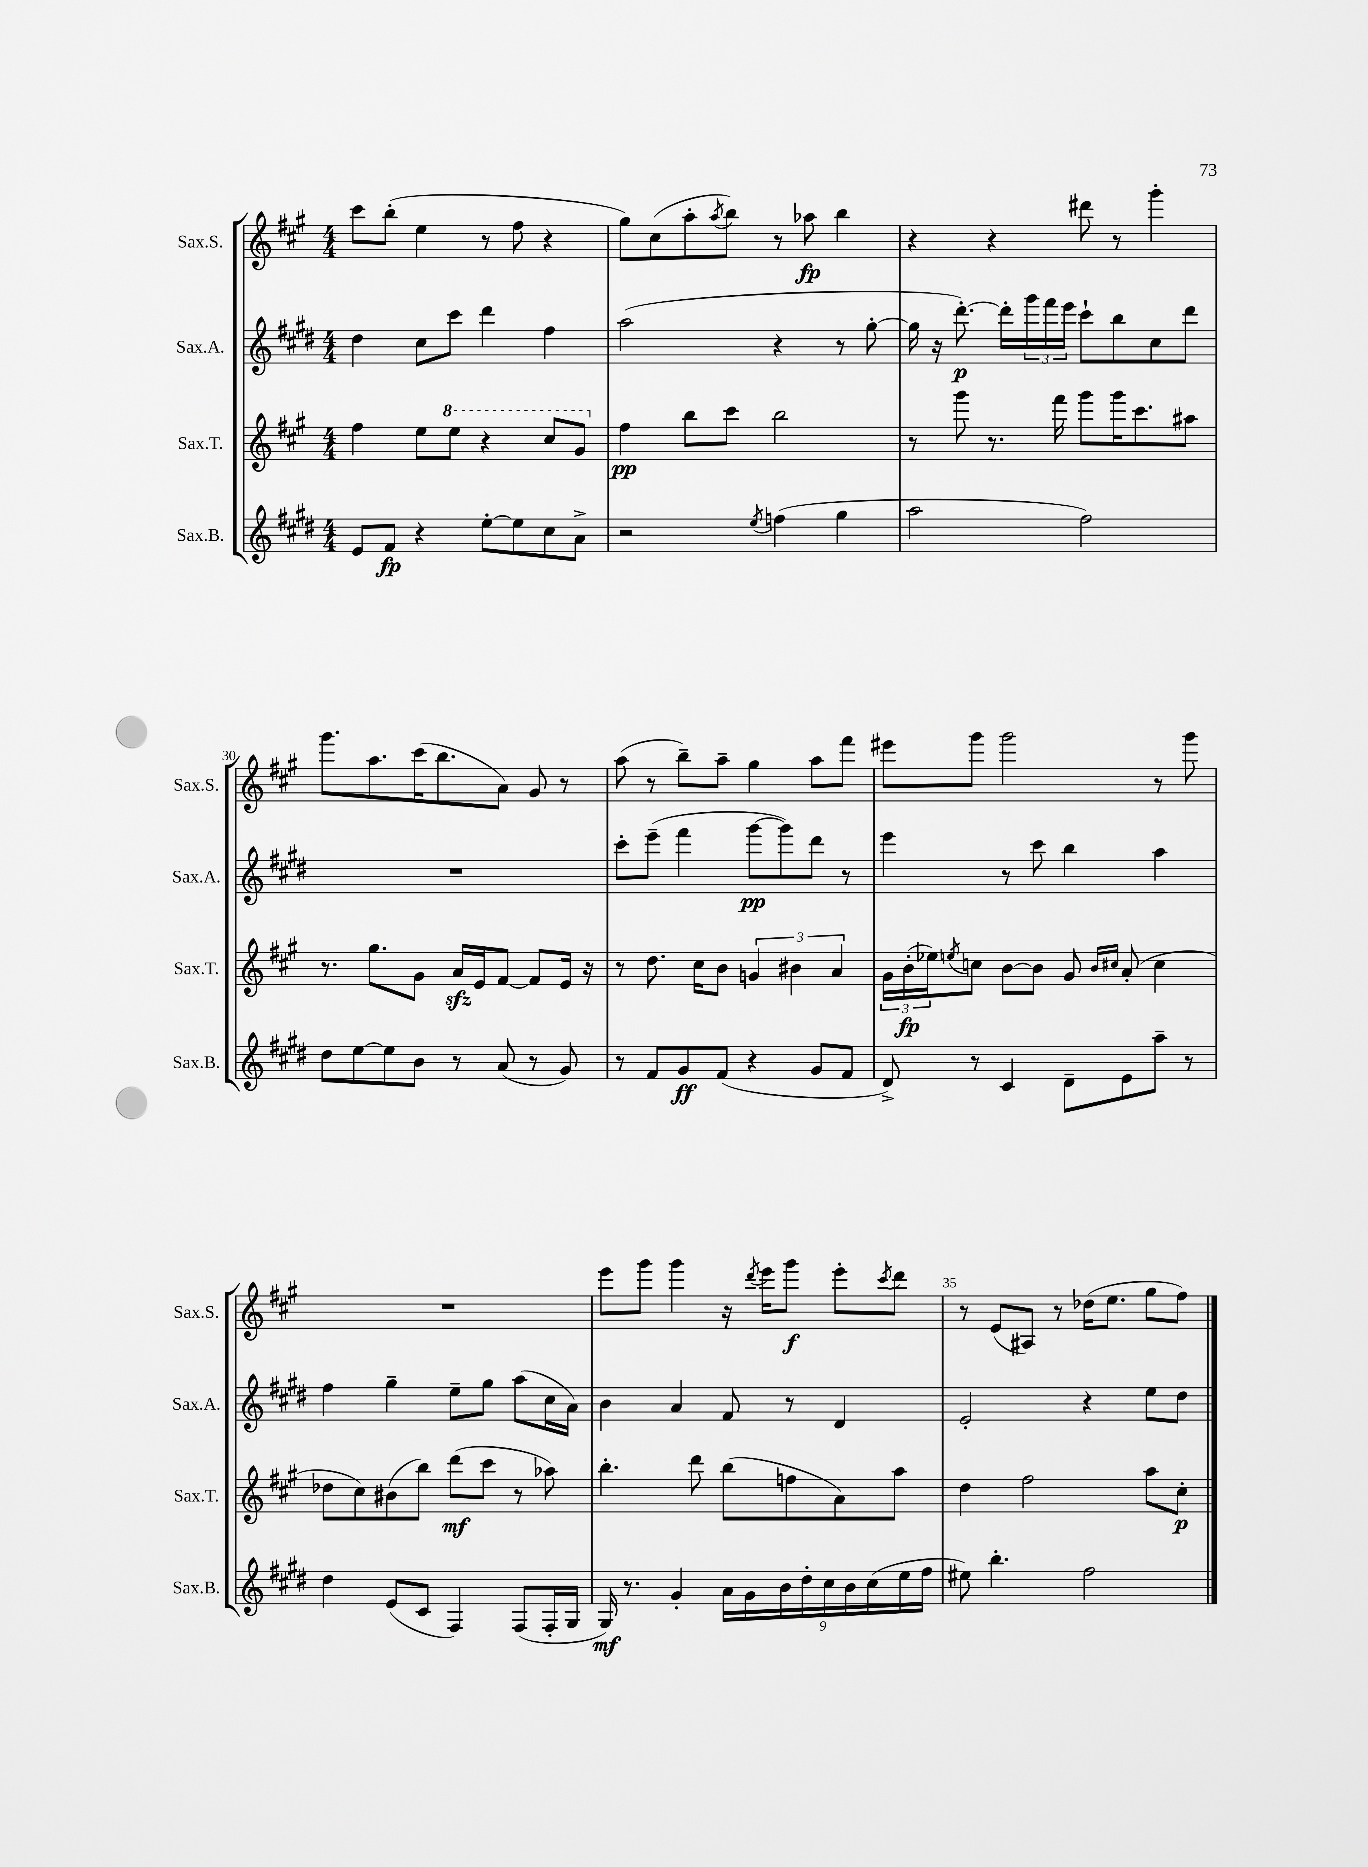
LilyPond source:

<<
\new StaffGroup <<
\new Staff = "s0" \with { instrumentName = "Sax.S." shortInstrumentName = "Sax.S." } {
    \clef treble \key a \major \numericTimeSignature \time 4/4
    cis'''8 b''8-.( e''4 r8 fis''8 r4 |
    gis''8) cis''8( a''8-. \acciaccatura { a''8 } b''8) r8 aes''8\fp b''4 |
    r4 r4 dis'''8 r8 gis'''4-. |
    gis'''8. a''8. cis'''16( b''8. a'8) gis'8 r8 |
    a''8( r8 b''8--) a''8-- gis''4 a''8 fis'''8 |
    eis'''8 gis'''8 gis'''2 r8 gis'''8 |
    R1 |
    e'''8 gis'''8 gis'''4 r16 \acciaccatura { d'''8 } e'''16 gis'''8\f e'''8-. \acciaccatura { cis'''8 } d'''8 |
    r8 e'8( ais8) r8 des''16( e''8. gis''8 fis''8) \bar "|." |
}
\new Staff = "s1" \with { instrumentName = "Sax.A." shortInstrumentName = "Sax.A." } {
    \clef treble \key e \major \numericTimeSignature \time 4/4
    dis''4 cis''8 cis'''8 dis'''4 fis''4 |
    a''2( r4 r8 gis''8~-. |
    gis''16 r16 dis'''8.~-.\p) dis'''16-. \tuplet 3/2 { gis'''16 fis'''16 e'''16 } cis'''8-! b''8 cis''8 dis'''8 |
    R1 |
    cis'''8-. e'''8--( fis'''4 gis'''8~\pp gis'''8) dis'''8 r8 |
    e'''4 r8 cis'''8 b''4 a''4 |
    fis''4 gis''4-- e''8-- gis''8 a''8( cis''16 a'16) |
    b'4 a'4 fis'8 r8 dis'4 |
    e'2-. r4 e''8 dis''8 \bar "|." |
}
\new Staff = "s2" \with { instrumentName = "Sax.T." shortInstrumentName = "Sax.T." } {
    \clef treble \key a \major \numericTimeSignature \time 4/4
    fis''4 e''8 \ottava #1 e'''8 r4 cis'''8 gis''8 \ottava #0 |
    fis''4\pp b''8 cis'''8 b''2 |
    r8 gis'''8 r8. fis'''16 gis'''8 gis'''16 cis'''8. ais''8 |
    r8. gis''8. gis'8 a'16\sfz e'16 fis'8~ fis'8 e'16 r16 |
    r8 d''8. cis''16 b'8 \tuplet 3/2 { g'4 bis'4 a'4 } |
    \tuplet 3/2 { gis'16 b'16-.\fp( ees''16) } \acciaccatura { e''8 } c''8 b'8~ b'8 gis'8 \grace { b'16 cis''16 } a'8-.( cis''4 |
    des''8 cis''8) bis'8( b''8) d'''8\mf( cis'''8 r8 aes''8) |
    b''4.-. d'''8 b''8( f''8 a'8) a''8 |
    d''4 fis''2 a''8 cis''8-.\p \bar "|." |
}
\new Staff = "s3" \with { instrumentName = "Sax.B." shortInstrumentName = "Sax.B." } {
    \clef treble \key e \major \numericTimeSignature \time 4/4
    e'8 fis'8\fp r4 e''8~-. e''8 cis''8 a'8-> |
    r2 \acciaccatura { e''8 } f''4( gis''4 |
    a''2 fis''2) |
    dis''8 e''8~ e''8 b'8 r8 a'8( r8 gis'8) |
    r8 fis'8 gis'8\ff fis'8( r4 gis'8 fis'8 |
    dis'8->) r8 cis'4 dis'8-- e'8 a''8-- r8 |
    dis''4 e'8( cis'8 fis4) fis8( fis16-. gis16 |
    gis16\mf) r8. gis'4-. \tuplet 9/8 { a'16 gis'16 b'16 dis''16-. cis''16 b'16 cis''16( e''16 fis''16 } |
    eis''8) b''4.-. fis''2 \bar "|." |
}
>>
>>
\layout { \context { \Score currentBarNumber = #27 \override BarNumber.break-visibility = ##(#f #t #t) barNumberVisibility = #(every-nth-bar-number-visible 5) } }
